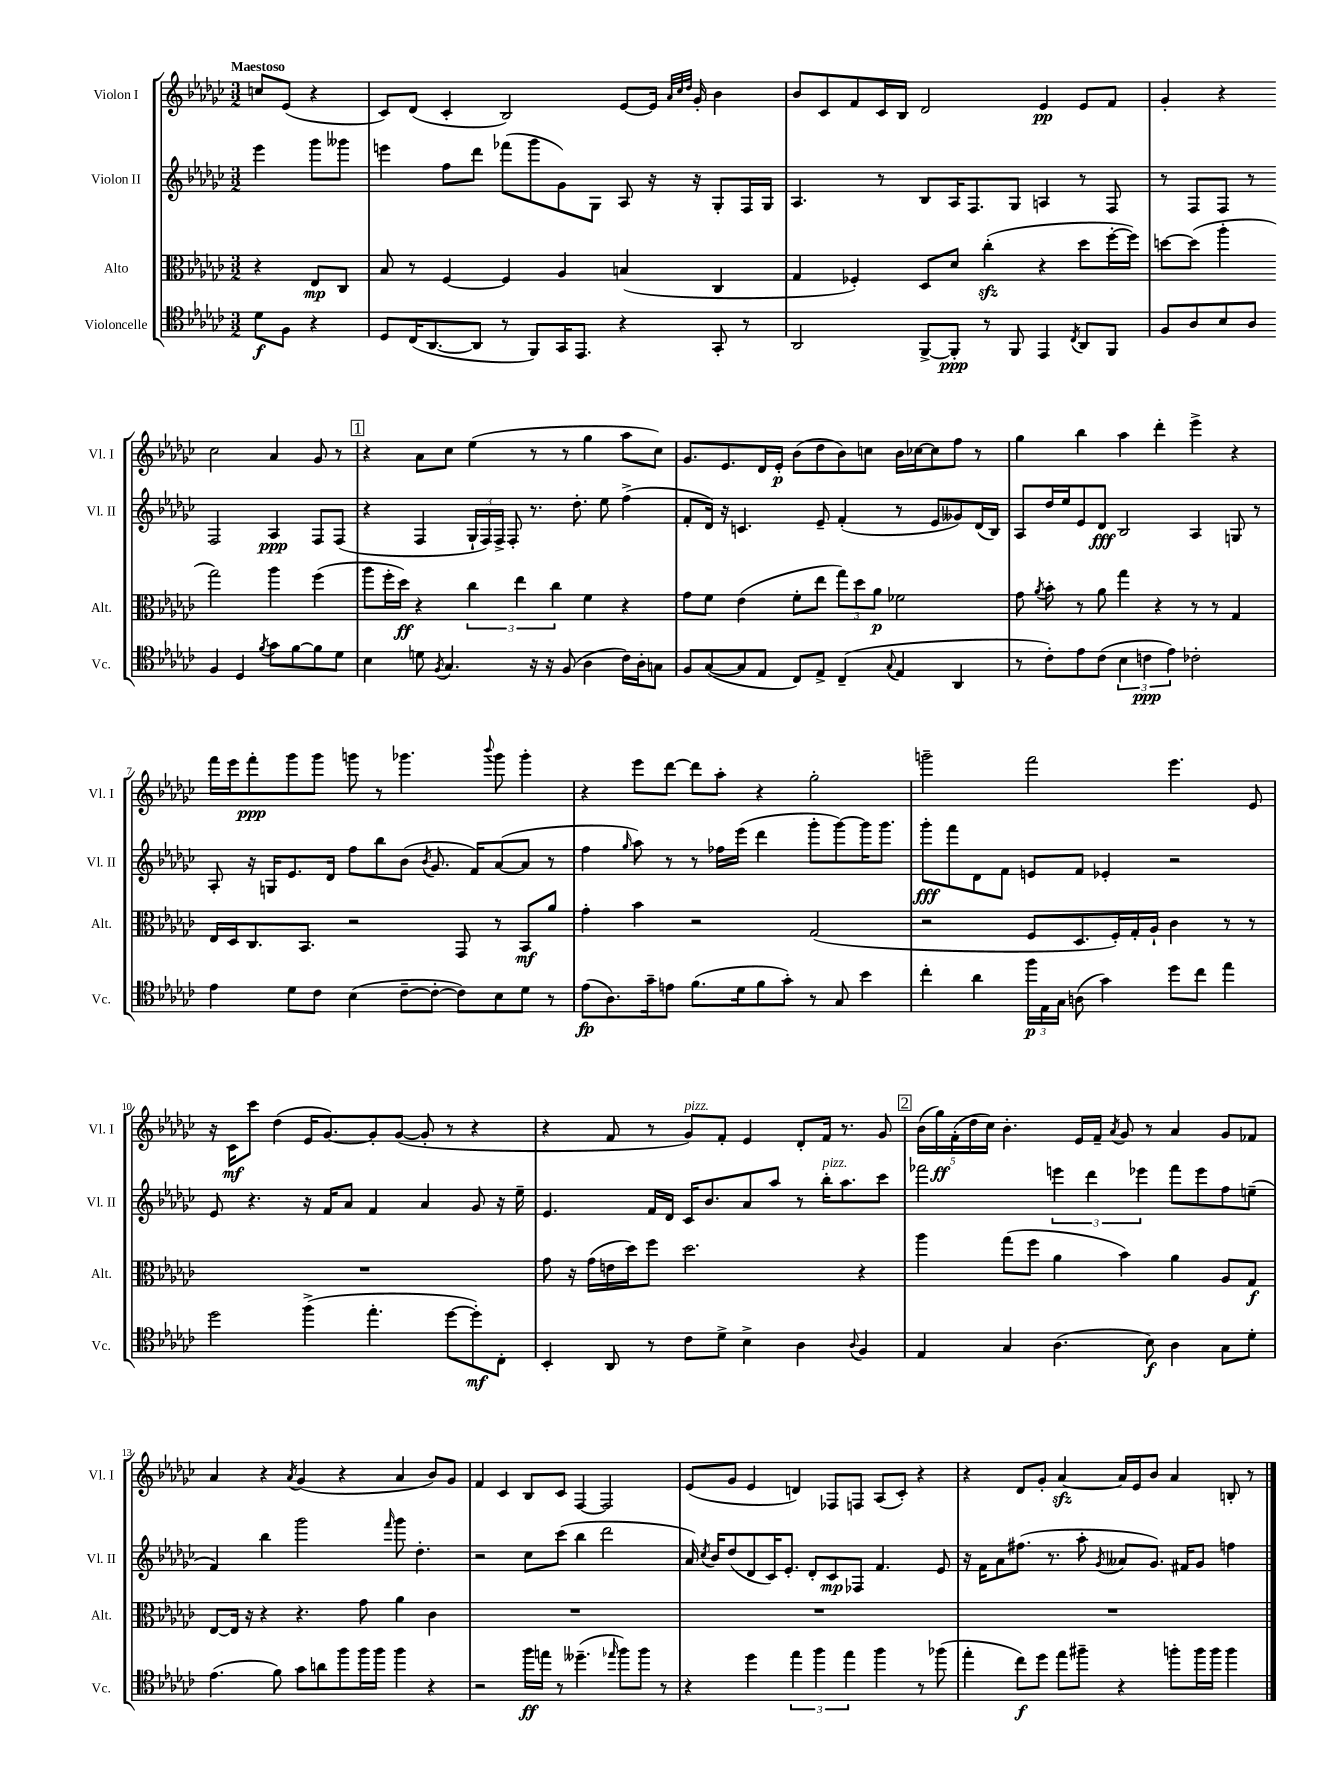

**kern	**kern	**kern	**kern
*staff4	*staff3	*staff2	*staff1
*clefC4	*clefC3	*clefG2	*clefG2
*k[b-e-a-d-g-c-]	*k[b-e-a-d-g-c-]	*k[b-e-a-d-g-c-]	*k[b-e-a-d-g-c-]
*M3/2	*M3/2	*M3/2	*M3/2
8d-\L	4r	4eee-\	8cc/L
8F\J	.	.	(8e-/J
4r	8E-/L	8ggg-\L	4r
.	8C-/J	8ggg--\J	.
=	=	=	=
8D-/L	8B-/	4eee\	8c-/L)
(16C-/K	8r	.	(8d-/J
[8.AA-/	.	.	.
.	[4F/	8ff\L	4c-'/
8AA-/]J	.	8ddd-\J	.
8r	4F/]	(8fff-\L	2B-/)
8FF/L)	.	8ggg-\	.
16GG-/K	4A-/	8g-\)	.
8.EE-/J	.	.	.
.	.	8G-\J	.
4r	(4B/	8A-/	[8e-/L
.	.	16r	16e-/]Jk
.	.	.	32qqa-/LLL
.	.	.	32qqcc-/
.	.	.	32qqdd-/JJJ
.	.	16r	16g-'/
8GG-'/	4C-/	8G-'/L	4b-\
8r	.	16F/L	.
.	.	16G-/JJ	.
=	=	=	=
2AA-/	4G-/	4.A-/	8b-/L
.	.	.	8c-/
.	4F-'/)	.	8f/
.	.	8r	16c-/L
.	.	.	16B-/JJ
[8FF^/L	8D-/L	8B-/L	2d-/
8FF'/]J	8d-/J	16A-/K	.
.	.	8.F/	.
8r	(4cc-'\	.	.
8FF/	.	8G-/J	.
4EE-/	4r	4A/	4e-/
8qC-/	.	.	.
8AA-/L	8dd-\L	8r	8e-/L
8FF/J	[16ff'\L	8F/	8f/J
.	16ff\]JJ)	.	.
=	=	=	=
8F/L	[8dd\L	8r	4g-'/
8A-/	(8dd\]J	8F/L	.
8B-/	4aa-'\	8F/J	4r
8A-/J	.	8r	.
4F/	2gg-\)	2F/	2cc-\
4D-/	.	.	.
8qf/	.	.	.
8g-\L	4aa-\	4A-/	4a-/
[8f\	.	.	.
8f\]	(4ff\	8F/L	8g-/
8d-\J	.	(8F/J	8r
=	=	=	=
4B-\	8aa-\L	4r	4r
.	16ff'\L	.	.
.	16dd-\JJ)	.	.
8d\	4r	4F/	8a-\L
8qF/	.	.	.
4.G-/	.	.	8cc-\J
.	6cc-\	24G-`/LL	(4ee-\
.	.	24F/)	.
.	.	24F^/JJ	.
.	.	8F'/	.
.	6ee-\	.	.
16r	.	8.r	8r
16r	.	.	.
.	6cc-\	.	.
(8F/	.	.	8r
.	.	8.dd-'\	.
4A-\	4f\	.	4gg-\
.	.	8ee-\	.
16c-\LL)	4r	(4ff^\	8aa-\L
16A-'\J	.	.	.
8G\J	.	.	8cc-\J)
=	=	=	=
8F/L	8g-\L	8f'/L	8.g-/L
([8G-/	8f\J	16d-/Jk)	.
.	.	16r	8.e-/
8G-/]	(4e-\	4.c/	.
8E-/J	.	.	16d-/L
.	.	.	16e-'/JJ
8C-/L)	8f'\L	.	(8b-\L
8E-^/J	8ee-\J	8e-~/	8dd-\
(4C-~/	12gg-\L)	(4f'/	8b-\)
.	12dd-\	.	.
.	.	.	8cc\J
.	12a-\J	.	.
8qqG-/	.	.	.
4E-/	2f-\	8r	16b-\LL
.	.	.	[16cc-\J
.	.	8e-/L	8cc-\]
4AA-/	.	8g--/)	8ff\J
.	.	(16d-/L	8r
.	.	16B-/JJ)	.
=	=	=	=
8r	8g-\	8A-/L	4gg-\
.	8qa-/	.	.
8c-'\L)	8b-'\	16dd-/L	.
.	.	16ee-/J	.
8e-\	8r	8e-/	4bb-\
(8c-\J	8a-\	8d-/J	.
6B-\	4gg-\	2B-/	4aa-\
6c\	.	.	.
.	4r	.	4ddd-'\
6e-\)	.	.	.
2c-'\	8r	4A-/	4eee-^\
.	8r	.	.
.	4G-/	8G/	4r
.	.	8r	.
=	=	=	=
4e-\	16E-/LL	8A-'/	16fff\LL
.	16D-/J	.	16eee-\J
.	8.C-/	16r	8fff'\
.	.	16G/LK	.
8d-\L	.	8.e-/	8ggg-\
.	8.BB-/J	.	.
8c-\J	.	.	8ggg-\J
.	.	16d-/Jk	.
(4B-\	2r	8ff\L	8ggg\
.	.	8bb-\	8r
[8c-~\L	.	(8b-\J	4.ggg-\
.	.	8qb-/	.
8c-'\_J	.	8.g-/	.
8c-\]L)	8GG-/	.	.
.	.	16f/LK)	.
.	.	.	8qqbbb-/
8B-\	8r	([8a-/	8ggg-\
8d-\J	8BB-/L	8a-/]J	4ggg-'\
8r	8a-/J	8r	.
=	=	=	=
(8e-\L	4g-'\	4ff\	4r
8.A-\)	.	.	.
.	.	16qqgg-/	.
.	4b-\	8aa-\)	8eee-\L
16g-~\k	.	.	.
8e\J	.	8r	[8ddd-\J
(8.f\L	2r	8r	8ddd-\]L
.	.	16ff-\LL	8aa-'\J
16d-\k	.	(16eee-\JJ	.
8f\	.	4ddd-\	4r
8g-'\J)	.	.	.
8r	(2G-/	8ggg-'\L	2gg-'\
8G-/	.	[8ggg-\)	.
4b-\	.	16ggg-\]K	.
.	.	8.ggg-\J	.
=	=	=	=
4cc-'\	2r	8ggg-'\L	2ggg~\
.	.	8fff\	.
4a-\	.	8d-\	.
.	.	8f\J	.
24ff\LL	8F/L	8e/L	2fff\
24E-\	.	.	.
24G-\JJ	.	.	.
(8A\	8.D-/	8f/J	.
4g-\)	.	4e-'/	.
.	16F'/L)	.	.
.	16G-'/	.	.
.	16A-`/JJ	.	.
8dd-\L	4c-\	2r	4.eee-\
8cc-\J	.	.	.
4ee-\	8r	.	.
.	8r	.	8e-/
=	=	=	=
2dd-\	1.r	8e-/	16r
.	.	.	16c-\LK
.	.	4.r	8ccc-\J
.	.	.	(4dd-\
(4ff^\	.	16r	16e-/LK
.	.	16f/LK	[8.g-/)
.	.	8a-/J	.
4.ee-'\	.	4f/	8g-'/]
.	.	.	([8g-/J
.	.	4a-/	8g-'/]
[8dd-\L	.	.	8r
8dd-'\])	.	8g-/	4r
8C-'\J	.	16r	.
.	.	16ee-~\	.
=	=	=	=
4BB-'/	8g-\	4.e-/	4r
.	16r	.	.
.	(16g-\LL	.	.
8AA-/	16e\	.	8f/
.	16dd-\J)	.	.
8r	8ff\J	16f/LL	8r
.	.	16d-/JJ	.
8c-\L	2.dd-\	16c-/LK	8g-/L)
.	.	8.b-/	.
8d-^\J	.	.	8f'/J
4B-^\	.	8a-/	4e-/
.	.	8aa-/J	.
4A-\	.	8r	8d-'/L
.	.	16bb-'\LK	16f/Jk
.	.	8.aa-\	8.r
8qqA-/	.	.	.
4F/	4r	.	.
.	.	8ccc-\J	8g-/
=	=	=	=
4E-/	4aa-\	2fff-\	(20b-\LL
.	.	.	20gg-\)
.	.	.	(20f'\
.	.	.	20dd-\
.	.	.	20cc-\JJ)
4G-/	(8gg-\L	.	4.b-'\
.	8ff\J	.	.
(4.A-\	4a-\	6eee\	.
.	.	.	16e-/LL
.	.	6ddd-\	.
.	.	.	16f~/JJ
.	.	.	8qa-/
.	4b-\)	.	8g-/
.	.	6eee-\	.
8B-\)	.	.	8r
4A-\	4a-\	8fff-\L	4a-/
.	.	8eee-\	.
8G-\L	8A-/L	8ff\	8g-/L
8d-'\J	8G-/J	(8ee~\J	8f-/J
=	=	=	=
(4.e-\	[8E-/L	4f/)	4a-/
.	16E-/]Jk	.	.
.	16r	.	.
.	4r	4bb-\	4r
8f\)	.	.	.
.	.	.	8qa-/
8g-\L	4.r	2ggg-\	(4g-/
8a\	.	.	.
8ff\	.	.	4r
16ff\L	8g-\	.	.
16ff\JJ	.	.	.
.	.	16qqfff/	.
4ff\	4a-\	8ggg-\	4a-/
.	.	4.dd-'\	.
4r	4c-\	.	8b-/L)
.	.	.	8g-/J
=	=	=	=
2r	1.r	2r	4f/
.	.	.	4c-/
16ff\LL	.	8cc-\L	8B-/L
16ee\JJ	.	.	.
8r	.	(8ccc-\J	8c-/J
(4.dd--~\	.	4bb-\	[4F/
.	.	2ddd-\	2F/]
16qqee-/	.	.	.
8ff\L)	.	.	.
8ff\J	.	.	.
8r	.	.	.
=	=	=	=
4r	1.r	16a-/)	(8e-/L
.	.	8qcc-/	.
.	.	16b-/LK	.
.	.	(8dd-/	8g-/J
4dd-\	.	8d-/	4e-/
.	.	16c-/K)	.
.	.	8.e-'/J	.
6ee-\	.	.	4d/)
.	.	8d-'/L	.
6ff\	.	.	.
.	.	8c-/	8F-/L
6ee-\	.	.	.
.	.	8F-/J	8F/J
4ff\	.	4.f/	(8A-/L
.	.	.	8c-'/J)
8r	.	.	4r
(8ff-\	.	8e-/	.
=	=	=	=
4ee-'\	1.r	16r	4r
.	.	16f\LK	.
.	.	8a-\	.
8cc-\L)	.	(8.ff#\J	8d-/L
8dd-\J	.	.	8g-'/J
.	.	8.r	.
8ee-\L	.	.	[4a-/
8ff#~\J	.	8aa-'\	.
.	.	8qg-/	.
4r	.	8a--/L	16a-/]LL
.	.	.	16e-/J
.	.	8.g-/J)	8b-/J
8ff'\L	.	.	4a-/
.	.	16f#/LK	.
16ff\L	.	8g-/J	.
16ff\JJ	.	.	.
4ff\	.	4ff\	8B'/
.	.	.	8r
==	==	==	==
*-	*-	*-	*-
